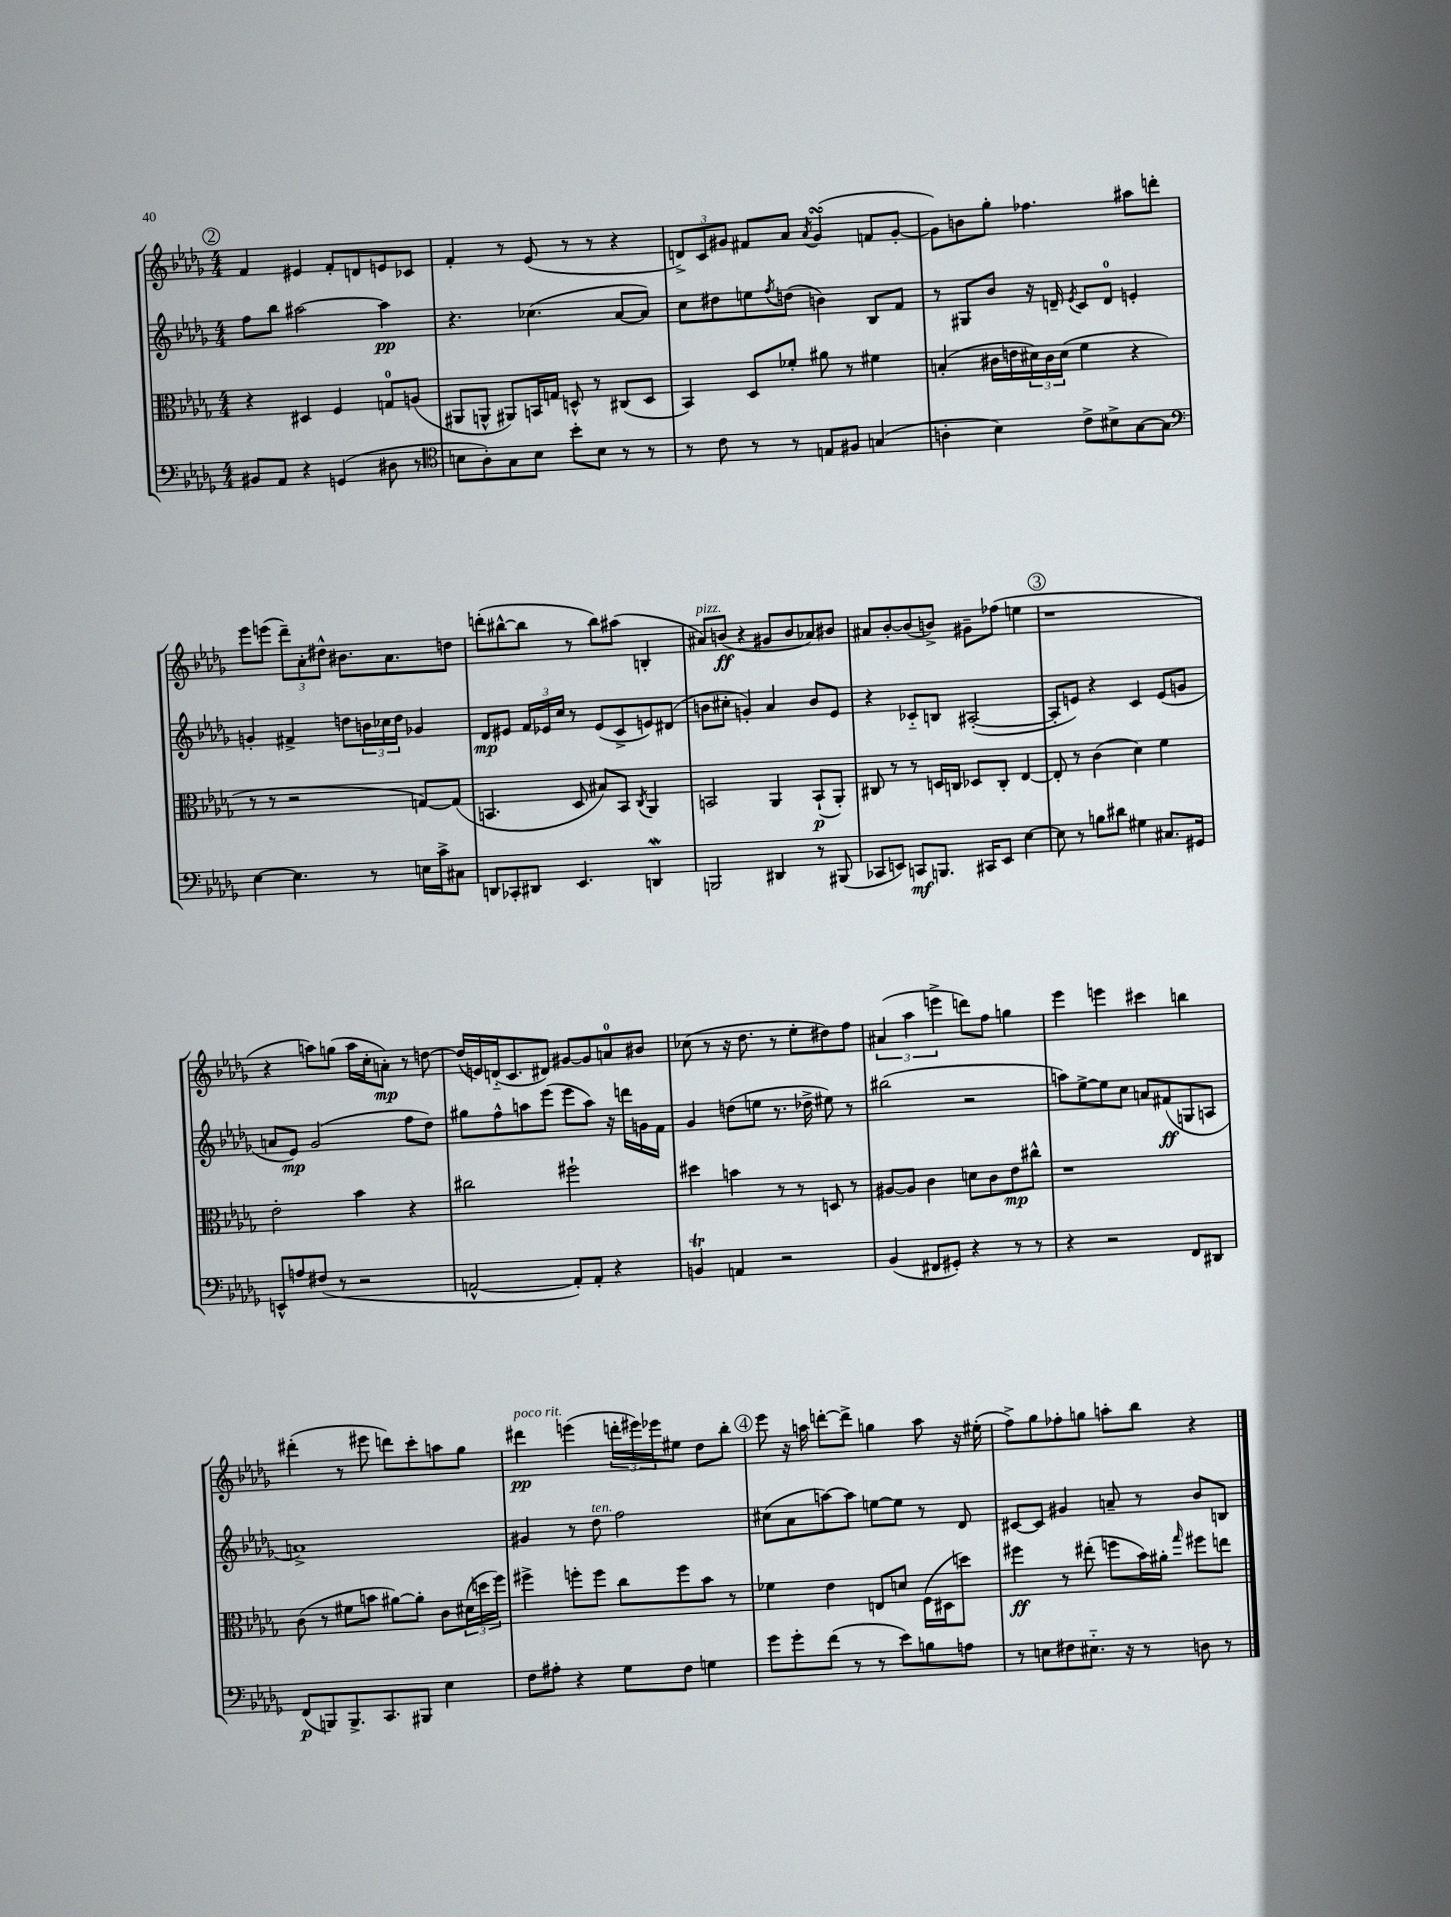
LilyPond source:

<<
\new StaffGroup <<
\new Staff = "s0" {
    \clef treble \key des \major \numericTimeSignature \time 4/4
    \mark \markup { \circle "2" } f'4 eis'4 f'8-. d'8 e'8 ces'8 |
    f'4-. r8 ees'8( r8 r8 r4 |
    \tuplet 3/2 { d'8->) c'8 gis'8 } fis'8 aes'8 \acciaccatura { aes'8 } gis'4\turn( f'8 gis'8~-. |
    gis'8) b'8 ges''8-. fes''4. ais''8 d'''8-. |
    ees'''8 e'''8( \tuplet 3/2 { des'''8--) aes'8-. dis''8-^ } bis'8. aes'8. d''8 |
    d'''8-.( bis''8~-^ bis''8 r8 bis''8) ais''8( b4-. |
    ais'8^\markup { \italic "pizz." }) b'8\ff( r4 gis'8 b'8 aes'8) bis'8 |
    ais'8 bes'8~-. bes'8( b'8->) gis'8-- fes''8( e''4 |
    \mark \markup { \circle "3" } r1 |
    r4 a''8) g''8( a''16 c''16-. a'8-.\mp) r8 d''8~ |
    d''16( e'16) d'16-_( c'8. dis'8) gis'8~ gis'8 a'8-0 bis'8 |
    ces''8( r8 r16 des''8. r8 ees''8-. dis''8) f''8 |
    \tuplet 3/2 { ais'4( aes''4 e'''4-> } d'''8) f''8 g''4 |
    ees'''4 e'''4 cis'''4 b''4 |
    dis'''4-.( r8 eis'''8 d'''8) c'''8-. a''8 ges''8 |
    dis'''4\pp^\markup { \italic "poco rit." } e'''4( \tuplet 3/2 { d'''16-. eis'''16) ees'''16 } eis''8 des''8 bes''8-. |
    \mark \markup { \circle "4" } ees'''8 r16 a''16 d'''8~-. d'''8-> g''4 a''8 r16 eis''16-.( |
    f''8->) ges''8 fes''8-. g''8 a''8-. bes''8 r4 \bar "|." |
}
\new Staff = "s1" {
    \clef treble \key des \major \numericTimeSignature \time 4/4
    \mark \markup { \circle "2" } f''8 bes''8 ais''2~ ais''4\pp |
    r4. ces''4.( aes'8~ aes'8) |
    c''8 dis''8 e''8 \acciaccatura { f''8 } d''8( b'4) bes8 f'8 |
    r8 gis8 bes'8 r16 d'16-- \acciaccatura { ees'8 } c'8 d'8-0 e'4-. |
    g'4-. fis'4-> d''8 \tuplet 3/2 { b'16 ces''16 d''16 } ges'4 |
    des'8\mp eis'8 \tuplet 3/2 { f'16 ees'16 c''16 } r8 ees'8( c'8-> e'8) dis'8( |
    b'8 cis''8-. g'4-.) aes'4 b'8 ees'8 |
    r4 ces'8-_ b8 ais2~-.( |
    \mark \markup { \circle "3" } ais8-. e'8) r4 c'4 e'8( g'8 |
    a'8 ees'8\mp) ges'2( f''8 des''8) |
    gis''8 f''8-^ a''8 ees'''8( ees'''8 a''8) r16 d'''16 g'16 f'16 |
    ges'4 d''8( e''8 r8. des''16-> eis''8) r8 |
    bis''2( r2 |
    a''8) ees''8~-> ees''8 c''8 a'8 fis'8\ff( g8 a8 |
    a'1->) |
    gis'4 r8 des''8^\markup { \italic "ten." } f''2 |
    \mark \markup { \circle "4" } cis''8( aes'8 a''8~) a''8 e''8~ e''8 r8 des'8 |
    cis'8~ cis'8 gis'4 a'8-- r8 bes'8 b8 \bar "|." |
}
\new Staff = "s2" {
    \clef alto \key des \major \numericTimeSignature \time 4/4
    \mark \markup { \circle "2" } r4 dis4 f4 g8-0 a8( |
    ais,8 a,8-^ ais,8) b,16 g16 d8-^ r8 cis8( d8 |
    bes,4) des8 fes'8-. ais'8 r8 fis'4 |
    b4-.( cis'16 e'16 \tuplet 3/2 { dis'16) cis'16 dis'16( } f'4 r4 |
    r8 r8 r2 g8~) g8( |
    b,4. des8 bis8) b,8 \acciaccatura { c8 } aes,4 |
    b,2 aes,4 b,8-!\p( aes,8-.) |
    cis8 r8 r8 d16 c16 des8 c8-. ees4~ |
    \mark \markup { \circle "3" } ees8-. r8 c'4( des'4) f'4 |
    ees'2-. bes'4 r4 |
    cis''2 fis''2-! |
    dis''4 b'4 r8 r8 d8 r8 |
    ais8~ ais8 c'4 d'8 c'8 ees'8\mp cis''8-^ |
    r1 |
    c'8( r8 fis'8 b'8 ais'8~) ais'8-. c'8 \tuplet 3/2 { dis'16( d''16 f''16) } |
    fis''4-> f''8-. f''8 c''8 f''8 bes'8 r8 |
    \mark \markup { \circle "4" } fes'4 ees'4 e8 d'8 f16( dis16 d''8) |
    fis''4\ff r8 eis''8-.( f''8 bes'16) ais'16-. \grace { ges''16 } fis''8 e''8 \bar "|." |
}
\new Staff = "s3" {
    \clef bass \key des \major \numericTimeSignature \time 4/4
    \mark \markup { \circle "2" } bis,8 aes,8 r4 g,4( dis8 r8 |
    \clef tenor b8 aes8-.) ges8 b8 bes'8-. b8 r8 r8 |
    r8 c'8 r8 r8 e8 fis8 g4( |
    a4-. bes4) c'8-> bis8-> ges8~ ges8 |
    \clef bass ees4~ ees4. r8 e16 c'16-> cis8 |
    d,8 ces,8-. dis,8 ees,4. d,4\mordent |
    b,,2 dis,4 r8 bis,,8( |
    ces,8 e,8) c,8\mf b,,8. cis,16 e,8 ees4~ |
    \mark \markup { \circle "3" } ees8 r8 b8 dis'8 gis4 cis8. gis,16 |
    e,8-^ a8 fis8( r8 r2 |
    a,2~-^ a,8-.) a,8-. r4 |
    b,4\trill a,4 r2 |
    bes,4( fis,8 gis,8-.) r4 r8 r8 |
    r4 r2 f,8 dis,8 |
    f,8\p( b,,8) b,,8.-> c,8. bis,,8 ees4 |
    f8 ais8-. r4 ges8 f8 g4 |
    \mark \markup { \circle "4" } ges'8 ges'8-. f'8( r8 r8 ees'8) b8 a8 |
    r8 e8 fis8 eis8.-_ r16 r8 d8 r8 \bar "|." |
}
>>
>>
\layout { \context { \Score \remove "Bar_number_engraver" } }
